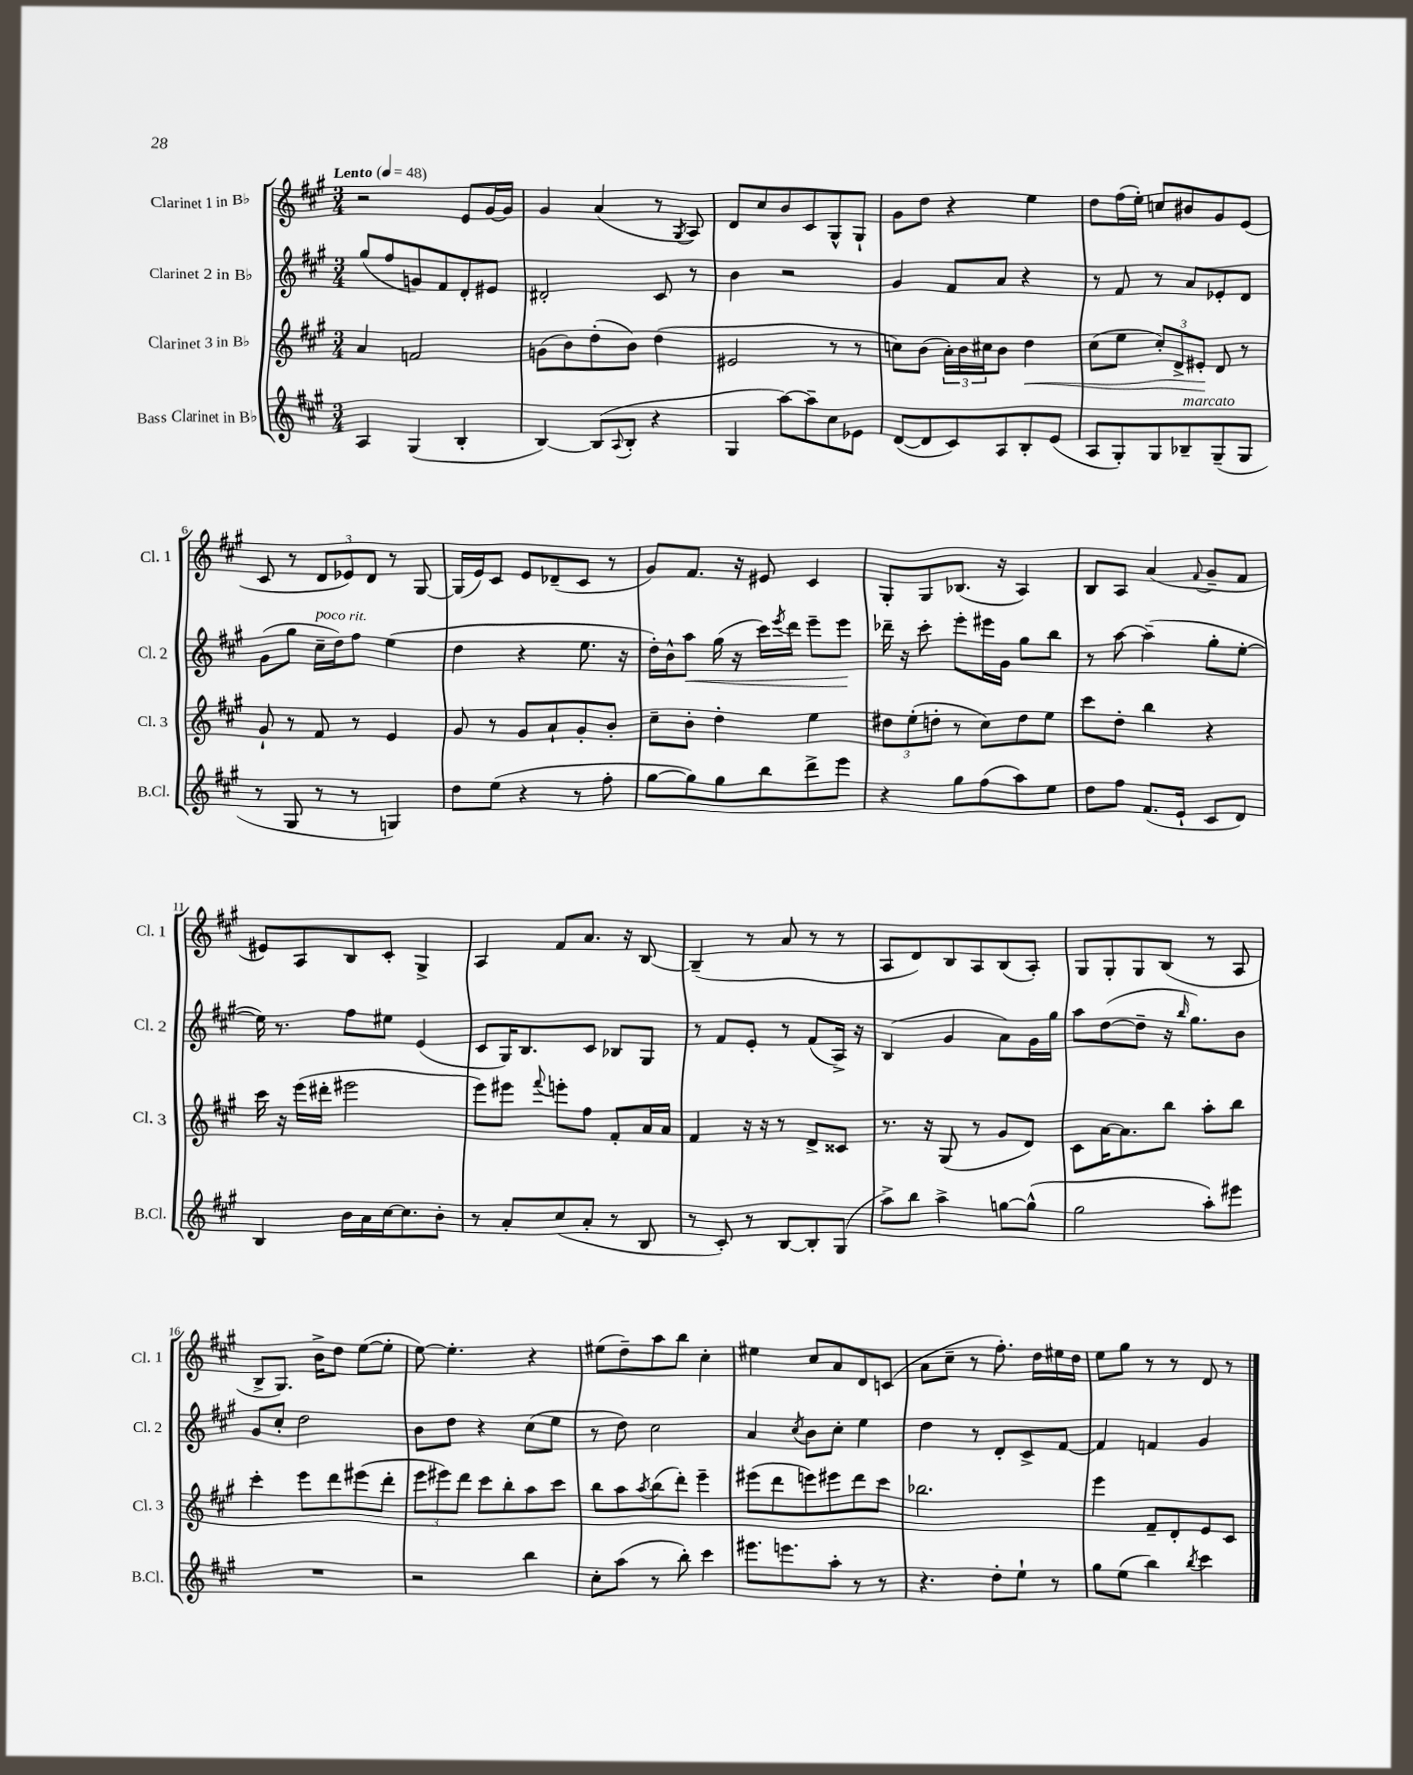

**kern	**kern	**dynam	**kern	**dynam	**kern
*part4	*part3	*part3	*part2	*part2	*part1
*staff4	*staff3	*staff3	*staff2	*staff2	*staff1
*I"Bass Clarinet in B♭	*I"Clarinet 3 in B♭	*	*I"Clarinet 2 in B♭	*	*I"Clarinet 1 in B♭
*I'B.Cl.	*I'Cl. 3	*	*I'Cl. 2	*	*I'Cl. 1
*clefG2	*clefG2	*	*clefG2	*	*clefG2
*k[f#c#g#]	*k[f#c#g#]	*	*k[f#c#g#]	*	*k[f#c#g#]
*M3/4	*M3/4	*	*M3/4	*	*M3/4
*MM48	*MM48	*	*MM48	*	*MM48
=1	=1	=1	=1	=1	=1
!	!	!	!	!	!LO:TX:a:B:t=Lento
4A/	4a/	.	(8gg#/L	.	2r
.	.	.	8ff#/	.	.
(4G#/	2fn/	.	8gn/)	.	.
.	.	.	8f#/	.	.
4B'/	.	.	8d'/	.	8e/L
.	.	.	8e#X/J	.	[16g#/L
.	.	.	.	.	16g#/JJ]
=2	=2	=2	=2	=2	=2
[4B/)	(8gn\L	.	2d#X'/	.	4g#/
.	8b\)	.	.	.	.
(8B/L]	(8dd'\	.	.	.	(4a/
8qqA/	.	.	.	.	.
8B'/J	8b\J)	.	.	.	.
4r	(4dd\	.	8c#/	.	8r
.	.	.	.	.	8qG#/
.	.	.	8r	.	8A/)
=3	=3	=3	=3	=3	=3
4G#/	2e#X/	.	4b\	.	8d/L
.	.	.	.	.	8cc#/
[8aa\L)	.	.	2r	.	8b/
8aa~\]	.	.	.	.	8c#/
8cc#\	8r	.	.	.	8G#^^/
8e-X\J	8r	.	.	.	8G#`/J
=4	=4	=4	=4	=4	=4
([8d/L	8ccn\L)	.	4g#/	.	8g#\L
8d/]	(8b\J	.	.	.	8dd\J
8c#/)	24a'\LL)	.	8f#/L	.	4r
.	24b\	.	.	.	.
.	24cc#X\J	.	.	.	.
8A/	8b\J	.	8a/J	.	.
!	!	!LO:HP:b	!	!	!
8B'/	4dd\	<	4r	.	4ee\
(8e/J	.	.	.	.	.
=5	=5	=5	=5	=5	=5
8A/L	(8cc#\L	.	8r	.	8dd\L
8G#'/)	8ee\J	.	8f#/	.	(16ff#\L
.	.	.	.	.	16ee'\JJ)
8G#/	12cc#'/L)	.	8r	.	8ccn/L
.	12d^/	.	.	.	.
!LO:TX:a:i:t=marcato	!	!	!	!	!
8B-X~/	.	.	8a/L	.	8b#X/
.	12e#X'/J	.	.	.	.
(8G#~/	8d/	[	8e-X'/	.	8g#/
8G#/J	8r	.	8d/J	.	(8e/J
!!LO:LB:g=z
=6	=6	=6	=6	=6	=6
8r	8g#`/	.	(8g#\L	.	8c#/
8G#/	8r	.	8gg#\J	.	8r
!	!	!	!LO:TX:a:i:t=poco rit.	!	!
8r	8f#/	.	16cc#~\LL	.	12d/L
.	.	.	16dd\J)	.	.
.	.	.	.	.	12e-X/)
8r	8r	.	8ff#\J	.	.
.	.	.	.	.	12d/J
4Gn/)	4e/	.	(4ee\	.	8r
.	.	.	.	.	[8G#/
=7	=7	=7	=7	=7	=7
8dd\L	8g#/	.	4dd\	.	(16G#/LL]
.	.	.	.	.	16e/J)
(8ee\J	8r	.	.	.	8c#/J
4r	8g#/L	.	4r	.	8e/L
.	8a`/	.	.	.	(8d-X~/
8r	8g#'/	.	8.ee\	.	8c#/J
8ff#'\	8b'/J	.	.	.	8r
.	.	.	16r	.	.
=8	=8	=8	=8	=8	=8
[8gg#\L	8cc#~\L	.	16dd'\LL)	.	8g#/L)
.	.	.	16b^^\J	.	.
!	!	!	!	!LO:HP:b	!
8gg#\])	8b'\J	.	8aa\J	<	8.f#/J
8gg#\	4dd'\	.	(16gg#\	.	.
.	.	.	16r	.	16r
8bb\	.	.	16ccc#\LL)	.	8e#X/
.	.	.	8qeee/	.	.
.	.	.	16ddd\JJ	.	.
8ddd^\	4ee\	.	8eee~\L	.	4c#/
8eee\J	.	.	8eee\J	.	.
.	.	.	.	[	.
=9	=9	=9	=9	=9	=9
4r	12dd#X\L	.	16ddd-X~\	.	8G#'/L
.	.	.	16r	.	.
.	(12ee'\	.	.	.	.
.	.	.	8ccc#'\	.	8G#/
.	12ddn'\J	.	.	.	.
8gg#\L	8r	.	8eee'\L	.	(8.B-X/J
(8ff#\	8cc#\L)	.	16eee#X\L	.	.
.	.	.	16g#\JJ	.	16r
8aa\)	8dd\	.	8gg#\L	.	4A/)
8ee\J	8ee\J	.	8bb\J	.	.
=10	=10	=10	=10	=10	=10
8dd\L	8ccc#\L	.	8r	.	8B/L
8ff#\J	8dd'\J	.	[8aa\	.	8A/J
(8.f#/L	4bb\	.	(4aa~\]	.	(4a/
16e`/Jk	.	.	.	.	.
.	.	.	.	.	8qqf#/
8c#/L	4r	.	8gg#'\L	.	8g#~/L
8d/J)	.	.	[8ee'\J	.	8f#/J
!!LO:LB:g=z
=11	=11	=11	=11	=11	=11
4B/	16ccc#\	.	16ee\])	.	8e#X/L)
.	16r	.	8.r	.	.
.	(16eee\LL	.	.	.	8A/
.	16ddd#X'\JJ	.	.	.	.
16b\LL	2eee#X\	.	8ff#\L	.	8B/
16a\	.	.	.	.	.
[16cc#\J	.	.	8ee#X\J	.	8c#'/J
8.cc#\]	.	.	.	.	.
.	.	.	(4e/	.	4G#^/
8b'\J	.	.	.	.	.
=12	=12	=12	=12	=12	=12
8r	8eee\L)	.	8c#/L	.	4A/
8a'/L	8eee#X\J	.	16G#/K)	.	.
.	.	.	8.B/	.	.
.	8qqfff#/	.	.	.	.
(8cc#/	8eeen'\L	.	.	.	8f#/L
8a'/J	8ff#\J	.	8c#/J	.	8.a/J
8r	8f#'/L	.	8B-X/L	.	.
.	.	.	.	.	16r
8B/	16a/L	.	8G#/J	.	[8B/
.	16a/JJ	.	.	.	.
=13	=13	=13	=13	=13	=13
8r	4f#/	.	8r	.	(4B~/]
8c#'/)	.	.	8f#/L	.	.
8r	16r	.	8e'/J	.	8r
.	16r	.	.	.	.
[8B/L	8r	.	8r	.	8a/
8B'/]	8d^/L	.	(8f#/L	.	8r
(8G#/J	8c##X/J	.	16A^/Jk)	.	8r
.	.	.	16r	.	.
=14	=14	=14	=14	=14	=14
8aa^\L)	8.r	.	(4B/	.	8A/L
8bb\J	.	.	.	.	8d/)
.	16r	.	.	.	.
4aa^\	(8G#/	.	4g#/	.	8B/
.	8r	.	.	.	8A/
[8ggn\L	8g#/L	.	8a\L)	.	(8B/
(8gg^^\J]	8d/J)	.	16g#\L	.	8A'/J)
.	.	.	16gg#\JJ	.	.
=15	=15	=15	=15	=15	=15
2gg#\	8c#\L	.	8aa\L	.	8G#/L
.	[16a\K	.	([8dd\	.	8G#'/
.	8.a\]	.	.	.	.
.	.	.	8dd~\J]	.	8G#/
.	8bb\J	.	16r	.	(8B/J
.	.	.	16qqbb/	.	.
.	.	.	8.gg#\L)	.	.
8aa'\L)	8aa'\L	.	.	.	8r
8eee#X\J	8bb\J	.	8b\J	.	8A/
!!LO:LB:g=z
=16	=16	=16	=16	=16	=16
2.r	4ccc#'\	.	8g#/L	.	8B^/L
.	.	.	8cc#'/J	.	8.G#/J)
.	8eee\L	.	2dd\	.	.
.	.	.	.	.	16b^\KL
.	8ddd\	.	.	.	8dd\J
.	(8eee#X\	.	.	.	([8ee\L
.	8ddd'\J	.	.	.	8ee'\J]
=17	=17	=17	=17	=17	=17
2r	12eee\L	.	8b\L	.	[8ee\)
.	12eee#X\)	.	.	.	.
.	.	.	8dd\J	.	4.ee'\]
.	12ddd\J	.	.	.	.
.	8ccc#\L	.	4r	.	.
.	8bb'\	.	.	.	.
4bb\	8aa\	.	(8cc#\L	.	4r
.	8ccc#\J	.	8ee\J	.	.
=18	=18	=18	=18	=18	=18
8cc#'\L	8bb\L	.	8r	.	(8ee#X\L
(8aa\J	8aa\	.	8dd\)	.	8dd~\)
.	8qaa/	.	.	.	.
8r	(8bb\	.	2cc#\	.	8aa\
8bb'\)	8ddd'\J)	.	.	.	8bb\J
4ccc#\	4eee~\	.	.	.	4cc#'\
=19	=19	=19	=19	=19	=19
8.eee#X\L	(8eee#X\L	.	4a/	.	4ee#X\
.	8ddd\	.	.	.	.
8.eeen\	.	.	.	.	.
.	.	.	8qcc#/	.	.
.	8eeen\)	.	8b\L	.	8cc#/L
8aa'\J	8eee#X\	.	8cc#'\J	.	8a/
8r	8ddd\	.	4ee\	.	8d/
8r	8ccc#\J	.	.	.	(8cn/J
=20	=20	=20	=20	=20	=20
4.r	2.bb-X\	.	4dd\	.	8a\L
.	.	.	.	.	8cc#~\J
.	.	.	8r	.	8r
8dd'\L	.	.	8d'/L	.	8.ff#'\)
8ee`\J	.	.	8c#^/	.	.
.	.	.	.	.	16dd\LL
8r	.	.	[8f#/J	.	16ee#X\
.	.	.	.	.	16dd\JJ
=21	=21	=21	=21	=21	=21
8gg#\L	4eee\	.	4f#/]	.	8ee\L
(8ee\J	.	.	.	.	8gg#\J
4bb\)	8f#~/L	.	4fn/	.	8r
.	8d'/	.	.	.	8r
8qbb/	.	.	.	.	.
4ccc#\	8e/	.	4g#/	.	8d/
.	8c#/J	.	.	.	8r
==	==	==	==	==	==
*-	*-	*-	*-	*-	*-
